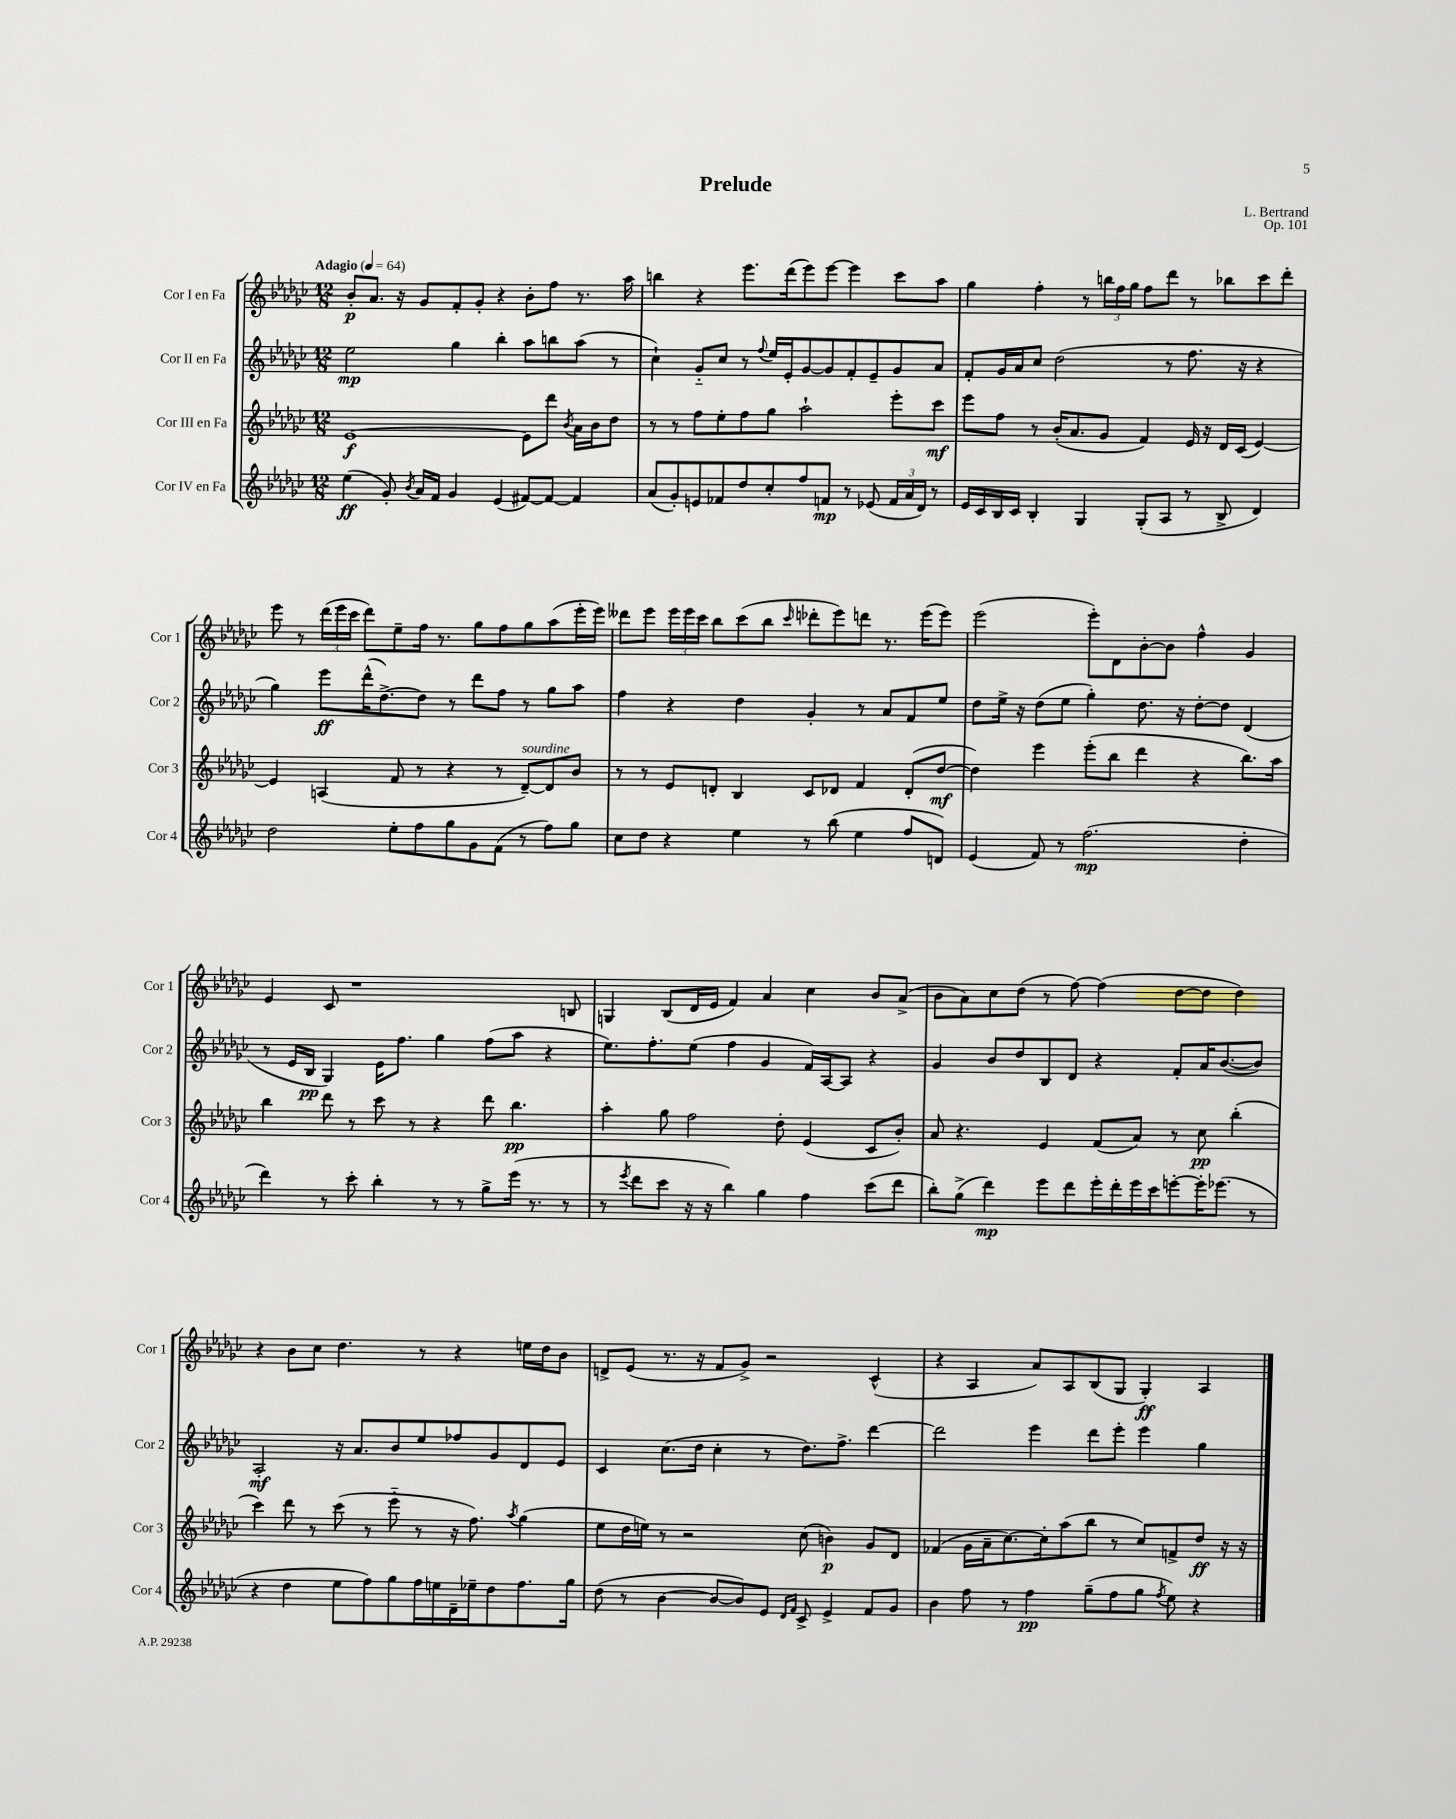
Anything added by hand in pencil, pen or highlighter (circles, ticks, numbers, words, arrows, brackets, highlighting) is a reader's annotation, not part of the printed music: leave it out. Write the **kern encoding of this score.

**kern	**dynam	**kern	**dynam	**kern	**dynam	**kern	**dynam
*part4	*part4	*part3	*part3	*part2	*part2	*part1	*part1
*staff4	*staff4	*staff3	*staff3	*staff2	*staff2	*staff1	*staff1
*I"Cor IV en Fa	*	*I"Cor III en Fa	*	*I"Cor II en Fa	*	*I"Cor I en Fa	*
*I'Cor 4	*	*I'Cor 3	*	*I'Cor 2	*	*I'Cor 1	*
*clefG2	*	*clefG2	*	*clefG2	*	*clefG2	*
*k[b-e-a-d-g-c-]	*	*k[b-e-a-d-g-c-]	*	*k[b-e-a-d-g-c-]	*	*k[b-e-a-d-g-c-]	*
*M12/8	*	*M12/8	*	*M12/8	*	*M12/8	*
*MM64	*	*MM64	*	*MM64	*	*MM64	*
=1	=1	=1	=1	=1	=1	=1	=1
!	!	!	!	!	!	!LO:TX:a:B:t=Adagio	!
(4ee-\	ff	[1e-	f	2ee-\	mp	8b-'/L	p
.	.	.	.	.	.	8.a-/J	.
8g-'/)	.	.	.	.	.	.	.
.	.	.	.	.	.	16r	.
8qb-/	.	.	.	.	.	.	.
16a-/LL	.	.	.	.	.	8g-/L	.
16f/JJ	.	.	.	.	.	.	.
4g-/	.	.	.	4gg-\	.	8f'/	.
.	.	.	.	.	.	8g-'/J	.
(4e-/	.	.	.	4bb-'\	.	4r	.
[8f#X/L)	.	8e-\L]	.	8aa-\L	.	8b-'\L	.
8f#/J_	.	8ddd-\J	.	8bbn\	.	8ff\J	.
.	.	8qb-/	.	.	.	.	.
4f#/]	.	16a-\LL	.	(8aa-\J	.	8.r	.
.	.	16b-\J	.	.	.	.	.
.	.	8dd-\J	.	8r	.	.	.
.	.	.	.	.	.	16aa-\	.
=2	=2	=2	=2	=2	=2	=2	=2
(8a-/L	.	8r	.	4cc-`\)	.	4bbn\	.
8g-'/)	.	8r	.	.	.	.	.
8en/	.	8ff\L	.	8g-/L	.	4r	.
8f-X/	.	8ee-'\	.	8cc-/J	.	.	.
8dd-/	.	8ff\	.	8r	.	8.eee-\L	.
.	.	.	.	8qqff/	.	.	.
8cc-'/	.	8gg-\J	.	16ee-/LL	.	.	.
.	.	.	.	16e-'/J	.	(16ddd-\k	.
8ff/	.	2aa-`\	.	[8g-/	.	8eee-\)	.
8fn/J	mp	.	.	8g-/]	.	[8eee-\J	.
8r	.	.	.	8f'/	.	4eee-\]	.
(8e-X/	.	.	.	8e-~/	.	.	.
24f/LL	.	8eee-'\L	.	8g-/	.	8ccc-\L	.
24a-/	.	.	.	.	.	.	.
24d-/JJ)	.	.	.	.	.	.	.
8r	.	8ccc-\J	mf	8a-/J	.	8aa-\J	.
=3	=3	=3	=3	=3	=3	=3	=3
16e-/LL	.	8eee-\L	.	8f'/L	.	4gg-\	.
16c-/	.	.	.	.	.	.	.
16B-/	.	8ff\J	.	16g-/L	.	.	.
16c-/JJ	.	.	.	16a-/J	.	.	.
4B-'/	.	8r	.	8cc-/J	.	4ff'\	.
.	.	(16b-'/KL	.	(2dd-\	.	.	.
.	.	8.a-/	.	.	.	.	.
4G-/	.	.	.	.	.	8r	.
.	.	8g-/J	.	.	.	24bbn\LL	.
.	.	.	.	.	.	24ff\	.
.	.	.	.	.	.	24gg-\JJ	.
(8G-'/L	.	4f/)	.	.	.	8ff\L	.
8A-/J	.	.	.	8r	.	8ddd-\J	.
8r	.	16e-/	.	8.ff\	.	8r	.
.	.	16r	.	.	.	.	.
8B-^/	.	16d-/LL	.	.	.	8bb-X\L	.
.	.	(16c-/JJ	.	16r	.	.	.
4d-/)	.	[4e-/)	.	4r	.	8ccc-\	.
.	.	.	.	.	.	8ddd-'\J	.
!!LO:LB:g=z
=4	=4	=4	=4	=4	=4	=4	=4
2dd-\	.	4e-/]	.	4gg-\)	.	8eee-\	.
.	.	.	.	.	.	8r	.
.	.	(4An/	.	8eee-\L	ff	(24ddd-\LL	.
.	.	.	.	.	.	24eee-\	.
.	.	.	.	.	.	24ccc-\JJ	.
.	.	.	.	(16ddd-^^\K	.	8ddd-\L)	.
.	.	.	.	[8.dd-^\)	.	.	.
8ee-'\L	.	8f/	.	.	.	8ee-~\	.
8ff\	.	8r	.	8dd-\J]	.	16ff\Jk	.
.	.	.	.	.	.	8.r	.
8gg-\	.	4r	.	8r	.	.	.
8g-\	.	.	.	8ddd-\L	.	8gg-\L	.
(8f\J	.	8r	.	8ff\J	.	8ff\	.
!	!	!LO:TX:a:i:t=sourdine	!	!	!	!	!
8r	.	[8d-~/L)	.	8r	.	8gg-\	.
8ff\L)	.	8d-/]	.	8gg-\L	.	(8aa-\	.
8gg-\J	.	8b-/J	.	8aa-\J	.	16eee-'\L	.
.	.	.	.	.	.	16eee-\JJ)	.
=5	=5	=5	=5	=5	=5	=5	=5
8cc-\L	.	8r	.	4ff\	.	8ddd--X\L	.
8dd-\J	.	8r	.	.	.	8eee-\J	.
4r	.	8e-/L	.	4r	.	24eee-\LL	.
.	.	.	.	.	.	24eee-\	.
.	.	.	.	.	.	24ccc-\JJ	.
.	.	8dn'/J	.	.	.	8bb-\L	.
4ee-\	.	4B-/	.	4dd-\	.	(8ccc-\	.
.	.	.	.	.	.	8bb-\J	.
.	.	.	.	.	.	16qqccc-/	.
8r	.	8c-/L	.	4g-'/	.	8ddd-X'\L	.
(8bb-\	.	8d-X/J	.	.	.	8eee-\)	.
4ee-\	.	4f/	.	8r	.	8dddn\J	.
.	.	.	.	8a-/L	.	8.r	.
8ff/L	.	(8d-'/L	.	8f/	.	.	.
.	.	.	.	.	.	(16eee-\KL	.
8dn/J)	.	[8dd-/J	mf	8ee-/J	.	8eee-\J)	.
=6	=6	=6	=6	=6	=6	=6	=6
(4e-/	.	4dd-\])	.	8dd-\L	.	(2eee-\	.
.	.	.	.	16ee-^\Jk	.	.	.
.	.	.	.	16r	.	.	.
8f/)	.	4eee-\	.	(8dd-\L	.	.	.
8r	.	.	.	8ee-\J	.	.	.
(2.ff\	mp	(8eee-'\L	.	4gg-'\)	.	8eee-'\L)	.
.	.	8bb-\J	.	.	.	8d-\	.
.	.	4ddd-\	.	8.dd-\	.	[8b-'\	.
.	.	.	.	.	.	8b-\J]	.
.	.	.	.	16r	.	.	.
.	.	4r	.	[8dd-'\L	.	4ff^^\	.
.	.	.	.	8dd-\J]	.	.	.
4dd-'\	.	8.bb-\L)	.	(4d-/	.	4g-/	.
.	.	16aa-\Jk	.	.	.	.	.
!!LO:LB:g=z
=7	=7	=7	=7	=7	=7	=7	=7
4ddd-\)	.	4bb-\	.	8r	.	4e-/	.
.	.	.	.	16e-/LL	.	.	.
.	.	.	.	16B-/JJ	pp	.	.
8r	.	8ddd-\	.	4G-/)	.	8c-/	.
8ccc-'\	.	8r	.	.	.	1r	.
4bb-'\	.	8ccc-\	.	16e-\KL	.	.	.
.	.	.	.	8.ff\J	.	.	.
.	.	8r	.	.	.	.	.
8r	.	4r	.	4gg-\	.	.	.
8r	.	.	.	.	.	.	.
8gg-^\L	.	8ddd-\	.	(8ff\L	.	.	.
(16eee-\Jk	.	4.bb-\	pp	8aa-\J	.	.	.
8.r	.	.	.	.	.	.	.
.	.	.	.	4r	.	.	.
8r	.	.	.	.	.	8Bn/	.
=8	=8	=8	=8	=8	=8	=8	=8
8r	.	4aa-'\	.	8.ee-\L)	.	4Gn/	.
8qeee-/	.	.	.	.	.	.	.
8ddd-\L	.	.	.	.	.	.	.
.	.	.	.	8.ff'\	.	.	.
8ccc-\J	.	8gg-\	.	.	.	(8B-/L	.
16r	.	2ff\	.	(8ee-\J	.	16d-/L	.
16r	.	.	.	.	.	16e-/JJ	.
4bb-\)	.	.	.	4ff\	.	4f/)	.
4gg-\	.	.	.	4g-/	.	4a-/	.
.	.	8dd-'\	.	.	.	.	.
4ff\	.	(4e-/	.	16f/LL)	.	4cc-\	.
.	.	.	.	[16A-/J	.	.	.
.	.	.	.	8A-/J]	.	.	.
(8ccc-\L	.	8c-/L	.	4r	.	8b-/L	.
8ddd-\J	.	8b-'/J)	.	.	.	(8a-^/J	.
=9	=9	=9	=9	=9	=9	=9	=9
8bb-'\L)	.	8a-/	.	4g-/	.	8b-\L	.
(8gg-^\J	.	4.r	.	.	.	8a-\)	.
4ddd-\)	mp	.	.	8b-/L	.	8cc-\	.
.	.	.	.	8dd-/	.	(8dd-\J	.
8eee-\L	.	4e-/	.	8B-/	.	8r	.
8ddd-\	.	.	.	8d-/J	.	[8ff\)	.
16eee-'\L	.	(8f/L	.	4r	.	(4ff\]	.
16ddd-'\	.	.	.	.	.	.	.
16eee-\	.	8a-/J)	.	.	.	.	.
16ccc-\J	.	.	.	.	.	.	.
[8eeen'\	.	8r	.	8f'/L	.	[8dd-\L	.
16eee'\K]	.	8cc-\	pp	16a-/K	.	8dd-\J]	.
(8.eee-X\J	.	.	.	([8.b-/	.	.	.
.	.	(4bb-'\	.	.	.	4dd-\)	.
8r	.	.	.	8b-/J])	.	.	.
!!LO:LB:g=z
=10	=10	=10	=10	=10	=10	=10	=10
4r	.	4ccc-\)	.	2A-'/	mf	4r	.
4dd-\	.	8ddd-\	.	.	.	8b-\L	.
.	.	8r	.	.	.	8cc-\J	.
8ee-\L	.	(8ccc-\	.	16r	.	4.dd-\	.
.	.	.	.	8.a-/L	.	.	.
8ff\)	.	8r	.	.	.	.	.
8gg-\	.	8eee-\	.	8b-/	.	.	.
16ff\L	.	8r	.	8ee-/	.	8r	.
16een\	.	.	.	.	.	.	.
16d-~\	.	16r	.	8ff-X/	.	4r	.
16ee-X~\J	.	8.ff\)	.	.	.	.	.
8dd-\	.	.	.	8g-/	.	.	.
.	.	8qaa-/	.	.	.	.	.
8.ff\	.	(4gg-\	.	8d-/	.	16een\LL	.
.	.	.	.	.	.	16dd-\J	.
.	.	.	.	8e-/J	.	8b-\J	.
16gg-\Jk	.	.	.	.	.	.	.
=11	=11	=11	=11	=11	=11	=11	=11
(8dd-\	.	8ee-\L	.	4c-/	.	8dn^/L	.
8r	.	16dd-\L	.	.	.	(8e-/J	.
.	.	16een\JJ)	.	.	.	.	.
[4b-\	.	8r	.	(8.cc-\L	.	8.r	.
.	.	2r	.	.	.	.	.
.	.	.	.	16dd-\Jk	.	16r	.
8b-/L_	.	.	.	4cc-'\	.	8f/L	.
8b-/])	.	.	.	.	.	8g-^/J)	.
8e-/J	.	.	.	8r	.	2r	.
16qqd-/LL	.	.	.	.	.	.	.
16qqf/JJ	.	.	.	.	.	.	.
8c-^/	.	(8cc-\	.	8.dd-\L)	.	.	.
4e-^/	.	4bn\)	p	.	.	.	.
.	.	.	.	8.ff^\J	.	.	.
8f/L	.	8g-/L	.	[4ddd-\	.	(4c-^^/	.
8g-/J	.	8d-/J	.	.	.	.	.
=12	=12	=12	=12	=12	=12	=12	=12
4b-\	.	(4f-X/	.	2ddd-\]	.	4r	.
8ff\	.	16g-\LL	.	.	.	4A-/	.
.	.	16a-~\J	.	.	.	.	.
8r	.	[8.cc-\)	.	.	.	.	.
4ff\	pp	.	.	4eee-\	.	8a-/L)	.
.	.	16cc-'\k]	.	.	.	.	.
.	.	(8aa-\	.	.	.	8A-/	.
(8gg-~\L	.	8bb-\J	.	8ddd-\L	.	(8B-/	.
8ff\	.	8r	.	8eee-'\J	.	8G-/J	.
8gg-\J	.	8cc-/L)	.	4eee-\	.	4G-'/)	ff
8qff/	.	.	.	.	.	.	.
8ee-\)	.	8fn^/	.	.	.	.	.
4r	.	8dd-/J	ff	4gg-\	.	4A-/	.
.	.	16r	.	.	.	.	.
.	.	16r	.	.	.	.	.
==	==	==	==	==	==	==	==
*-	*-	*-	*-	*-	*-	*-	*-
